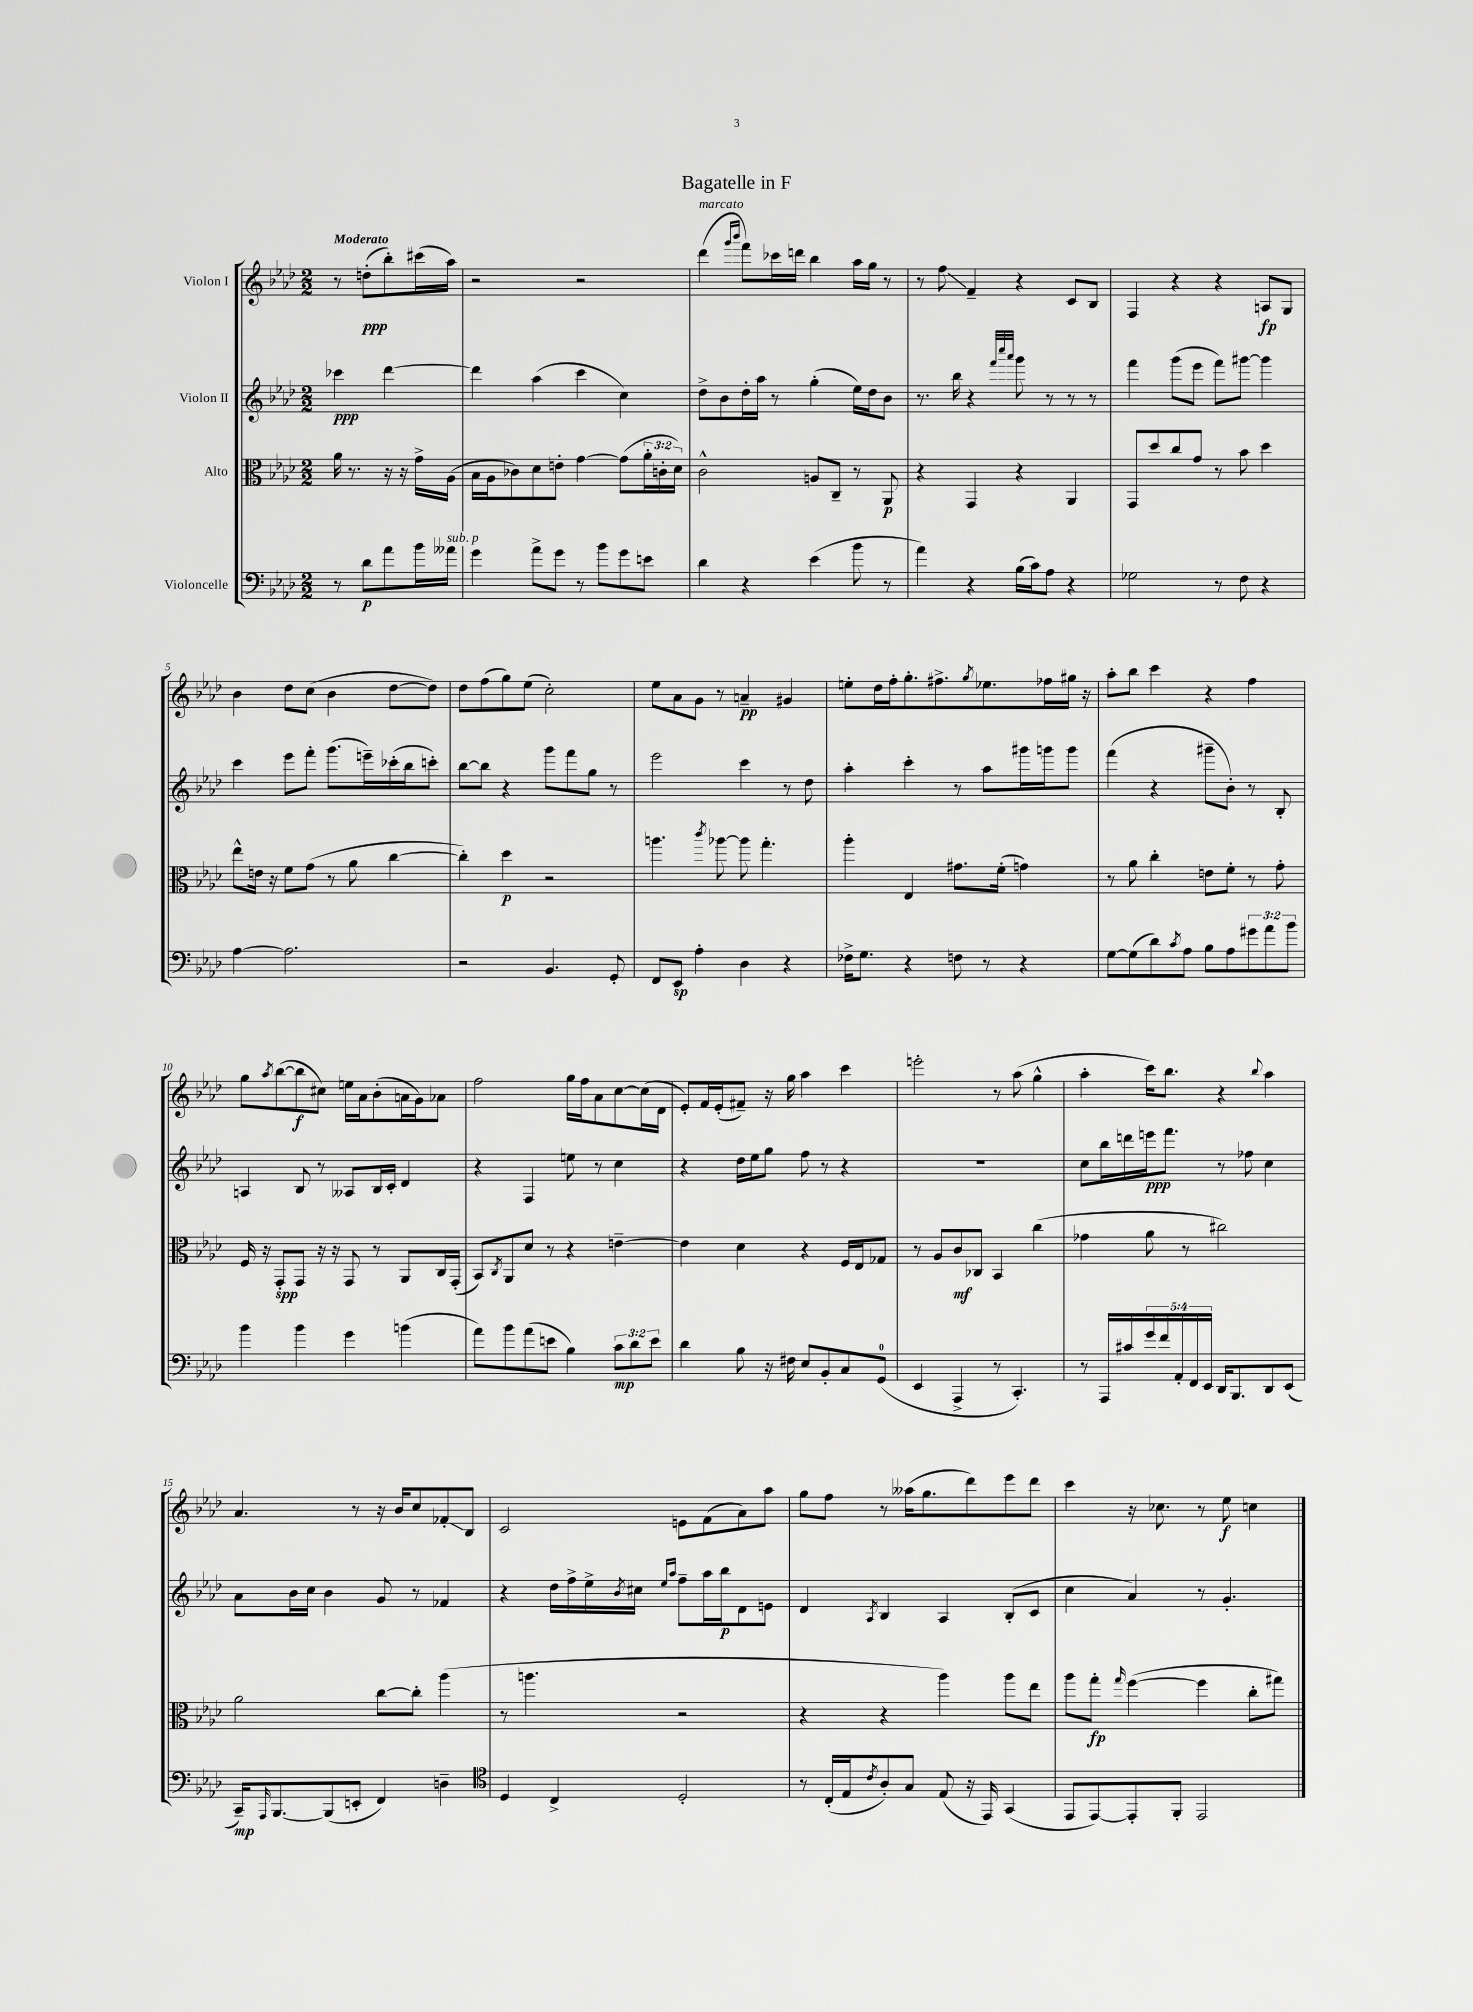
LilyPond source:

\header { title = "Bagatelle in F" }
<<
\new StaffGroup <<
\new Staff = "s0" \with { instrumentName = "Violon I" } {
    \clef treble \key aes \major \numericTimeSignature \time 2/2 \partial 2 \tempo "Moderato"
    r8 d''8-.\ppp( bes''8-.) cis'''16( aes''16) |
    r2 r2 |
    des'''4^\markup { \italic "marcato" }( \grace { g'''16 bes'''16 } f'''8) ces'''16 d'''16 bes''4 aes''16 g''16 r8 |
    r8 f''8\glissando f'4-- r4 c'8 bes8 |
    f4 r4 r4 a8\fp g8 |
    bes'4 des''8 c''8( bes'4 des''8~ des''8) |
    des''8 f''8( g''8) ees''8( c''2-.) |
    ees''8 aes'8 g'8 r8 a'4--\pp gis'4 |
    e''8-. des''16 f''16-. g''8.-. fis''8.-> \acciaccatura { g''8 } ees''8. fes''16 gis''16 r16 |
    aes''8-. bes''8 c'''4 r4 f''4 |
    g''8 \acciaccatura { aes''8 } bes''8~( bes''8\f cis''8) e''16 aes'16 bes'8-.( a'16 g'16) aes'8 |
    f''2 g''16 f''16 aes'8 c''8~ c''16( des'16 |
    ees'8-.) f'16 ees'16-.( fis'8--) r16 g''16 aes''4 c'''4 |
    e'''2-. r8 aes''8( g''4-^ |
    aes''4-. c'''16) bes''8. r4 \appoggiatura { bes''8 } aes''4 |
    aes'4. r8 r16 bes'16 c''8 fes'8-.\glissando bes8 |
    c'2 e'8 f'8( aes'8) aes''8 |
    g''8 f''8 r8 aeses''16( g''8. des'''8) ees'''8 des'''8 |
    c'''4 r16 ces''8. r8 ees''8\f c''4 \bar "|." |
}
\new Staff = "s1" \with { instrumentName = "Violon II" } {
    \clef treble \key aes \major \numericTimeSignature \time 2/2 \partial 2
    ces'''4\ppp des'''4~ |
    des'''4 aes''4( c'''4 c''4) |
    des''8-> bes'8 des''16-. aes''16 r8 g''4-.( ees''16) des''16 bes'8 |
    r8. bes''16 r4 \grace { f'''32 c''''32 aes'''32 } g'''8 r8 r8 r8 |
    f'''4 g'''8( ees'''8 f'''8) gis'''8~ gis'''4 |
    c'''4 ees'''8 f'''8-. g'''8.( e'''16--) ces'''16-.( bes''16 c'''8-.) |
    bes''8~ bes''8 r4 g'''8 f'''8 g''8 r8 |
    ees'''2 c'''4 r8 des''8 |
    aes''4-. c'''4-. r8 aes''8 gis'''16 g'''16 g'''8 |
    f'''4( r4 gis'''8-- bes'8-.) r8 bes8-. |
    a4 bes8 r8 aeses8 bes16 c'16-. des'4 |
    r4 f4 e''8 r8 c''4 |
    r4 des''16 ees''16 g''8 f''8 r8 r4 |
    R1 |
    c''8 bes''16 d'''16 e'''16\ppp f'''8. r8 fes''8 c''4 |
    aes'8 bes'16 c''16 bes'4 g'8 r8 fes'4 |
    r4 des''16 f''16-> ees''16-> \acciaccatura { bes'8 } cis''16 \grace { ees''16 aes''16 } f''8-- aes''16 bes''16\p des'8 e'8 |
    des'4 \acciaccatura { aes8 } bes4 aes4 bes8-.( c'8 |
    c''4 aes'4) r8 g'4.-. \bar "|." |
}
\new Staff = "s2" \with { instrumentName = "Alto" } {
    \clef alto \key aes \major \numericTimeSignature \time 2/2 \override Staff.TupletNumber.text = #tuplet-number::calc-fraction-text \partial 2
    aes'16 r8. r16 r16 g'16-> aes16( |
    bes16 aes16 ces'8) des'8 e'8-. g'4~ g'8( \tuplet 3/2 { aes'16-. c'16-. des'16) } |
    c'2-^ a8 c8-- r8 aes,8\p |
    r4 g,4 r4 aes,4 |
    g,8 des''8 c''8 g'8 r8 bes'8 des''4 |
    ees''8-^ e'16 r16 f'8 g'8( r8 aes'8 c''4~ |
    c''4-.) des''4\p r2 |
    a''4. \acciaccatura { c'''8 } aes''8~ aes''8 g''4.-. |
    aes''4-. ees4 gis'8. f'16-.( g'4) |
    r8 aes'8 c''4-. e'8 f'8-. r8 g'8-. |
    f16 r16 g,8-.\spp g,8 r16 r16 g,8 r8 aes,8 c16 g,16-.( |
    bes,8) \acciaccatura { c8 } aes,8 des'8 r8 r4 e'4~-- |
    e'4 des'4 r4 f16 ees16 ges8 |
    r8 aes8 c'8\mf ces8 bes,4 c''4( |
    ges'4 aes'8 r8 cis''2) |
    aes'2 c''8~ c''8-. aes''4( |
    r8 a''4. r2 |
    r4 r4 aes''4) aes''8 ees''8 |
    aes''8 g''8-.\fp \grace { g''16 } f''4~( f''4 c''8-. gis''8) \bar "|." |
}
\new Staff = "s3" \with { instrumentName = "Violoncelle" } {
    \clef bass \key aes \major \numericTimeSignature \time 2/2 \override Staff.TupletNumber.text = #tuplet-number::calc-fraction-text \partial 2
    r8 des'8\p aes'8 bes'16 aeses'16^\markup { \italic "sub. p" } |
    g'4 aes'8-> g'8 r8 bes'8 g'8 e'8 |
    des'4 r4 ees'4( bes'8 r8 |
    aes'4) r4 bes16( c'16) aes8 r4 |
    ges2 r8 f8 r4 |
    aes4~ aes2. |
    r2 bes,4. g,8-. |
    f,8 ees,8\sp aes4-. des4 r4 |
    fes16-> g8. r4 f8 r8 r4 |
    g8~ g8( des'8) \acciaccatura { c'8 } aes8 bes8 aes8 \tuplet 3/2 { gis'8 aes'8 bes'8 } |
    bes'4 bes'4 g'4 b'4( |
    aes'8) bes'8 aes'8( e'8 bes4) \tuplet 3/2 { c'8\mp des'8 e'8 } |
    des'4 bes8 r16 fis16 ees8 bes,8-. c8 g,8-0( |
    ees,4 aes,,4-> r8 c,4.-.) |
    r8 aes,,16 cis'16 \tuplet 5/4 { g'16 f'16 aes,16-. f,16 ees,16 } des,16 bes,,8. des,8 ees,8( |
    c,16--\mp) \grace { aes,,16 } bes,,8.~ bes,,8( e,8-. f,4) d4-- |
    \clef tenor des4 c4-> des2-. |
    r8 c16-.( ees16 \acciaccatura { c'8 } aes8-.) g8 ees8( r16 ees,16) g,4( |
    ees,8 ees,8~) ees,8-. f,8-. ees,2 \bar "|." |
}
>>
>>
